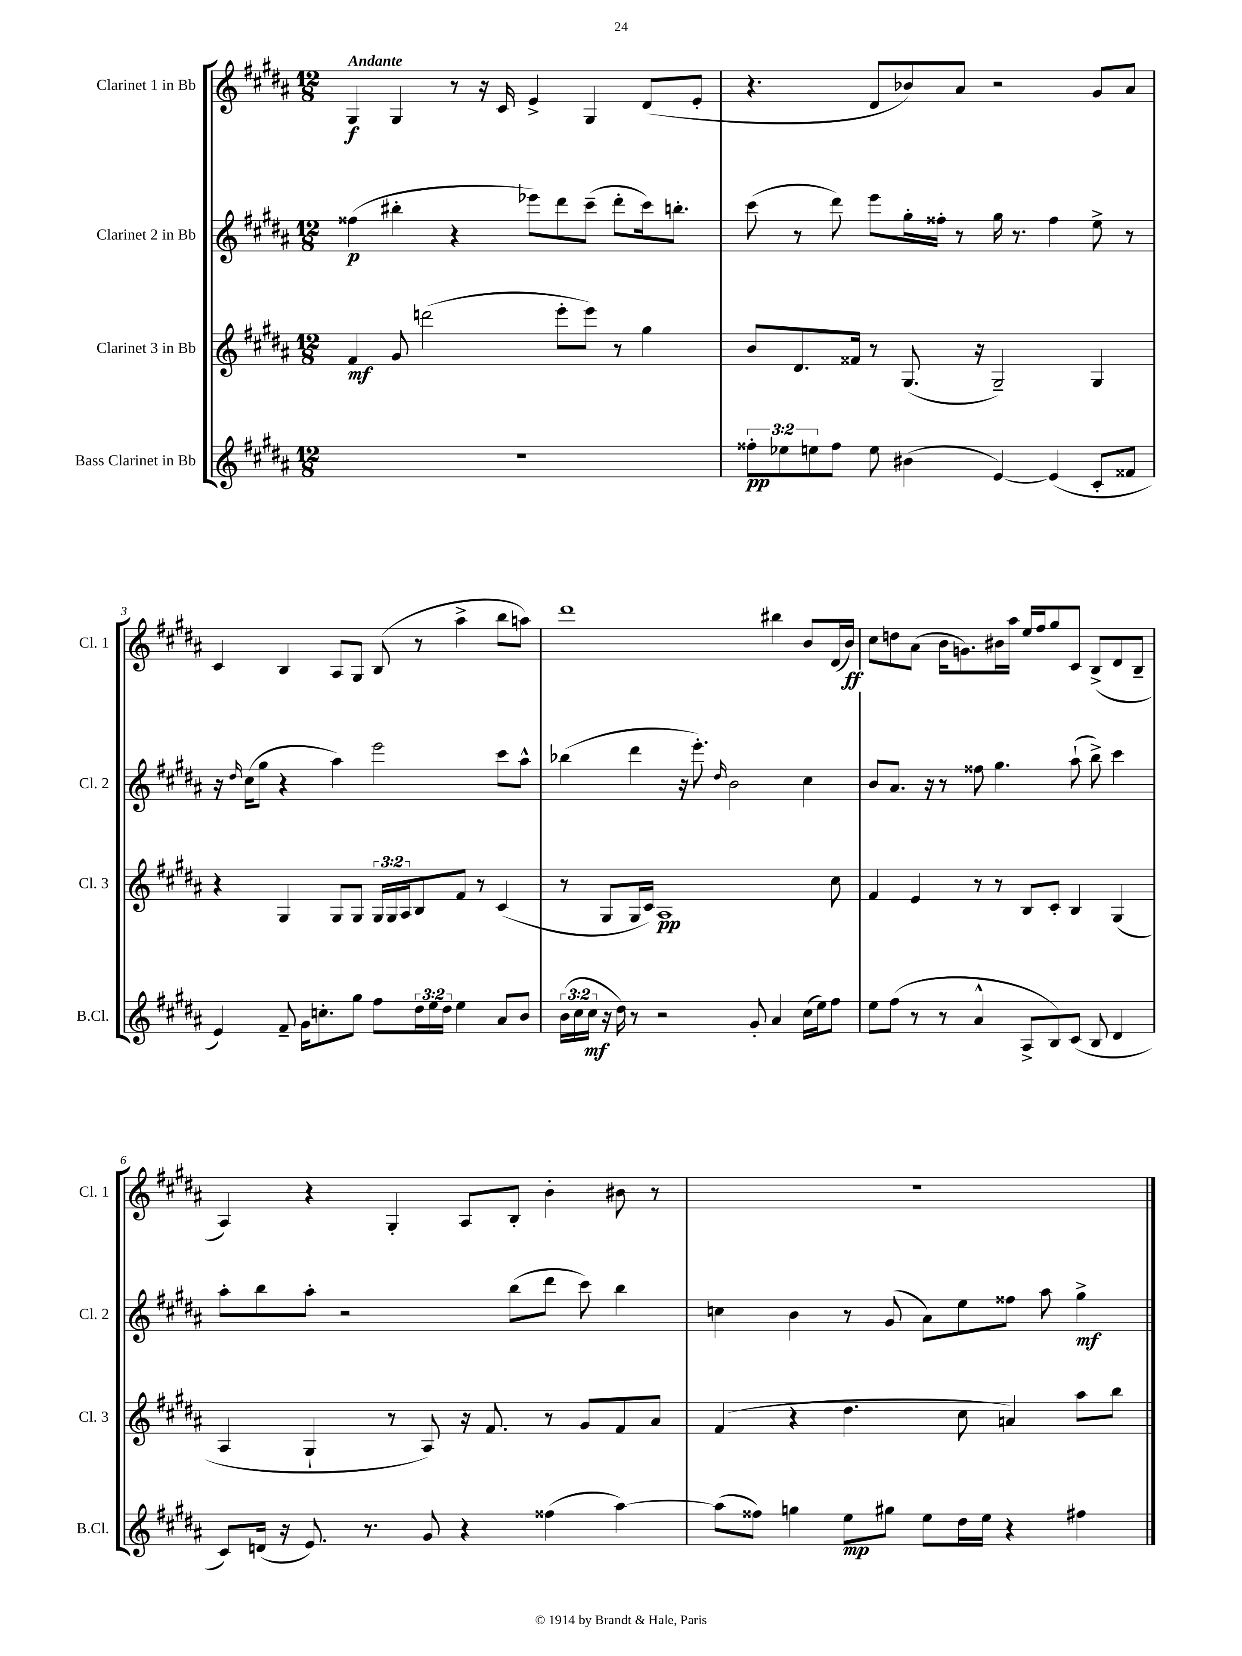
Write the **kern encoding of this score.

**kern	**dynam	**kern	**dynam	**kern	**dynam	**kern	**dynam
*part4	*part4	*part3	*part3	*part2	*part2	*part1	*part1
*staff4	*staff4	*staff3	*staff3	*staff2	*staff2	*staff1	*staff1
*I"Bass Clarinet in Bb	*	*I"Clarinet 3 in Bb	*	*I"Clarinet 2 in Bb	*	*I"Clarinet 1 in Bb	*
*I'B.Cl.	*	*I'Cl. 3	*	*I'Cl. 2	*	*I'Cl. 1	*
*clefG2	*	*clefG2	*	*clefG2	*	*clefG2	*
*k[f#c#g#d#a#]	*	*k[f#c#g#d#a#]	*	*k[f#c#g#d#a#]	*	*k[f#c#g#d#a#]	*
*M12/8	*	*M12/8	*	*M12/8	*	*M12/8	*
=1	=1	=1	=1	=1	=1	=1	=1
!	!	!	!	!	!	!LO:TX:a:B:t=Andante	!
1.r	.	4f#/	mf	(4ff##X\	p	4G#/	f
.	.	8g#/	.	4bb#X'\	.	4G#/	.
.	.	(2dddn\	.	.	.	.	.
.	.	.	.	4r	.	8r	.
.	.	.	.	.	.	16r	.
.	.	.	.	.	.	16c#/	.
.	.	.	.	8eee-X\L)	.	4e^/	.
.	.	8eee'\L	.	8ddd#\	.	.	.
.	.	8eee\J)	.	(8ccc#~\J	.	4G#/	.
.	.	8r	.	8ddd#'\L	.	.	.
.	.	4gg#\	.	16ccc#\k)	.	(8d#/L	.
.	.	.	.	8.bbn'\J	.	.	.
.	.	.	.	.	.	8e'/J	.
=2	=2	=2	=2	=2	=2	=2	=2
12ff##X'\L	pp	8b/L	.	(8ccc#\	.	4.r	.
12ee-X\	.	.	.	.	.	.	.
.	.	8.d#/	.	8r	.	.	.
12een\	.	.	.	.	.	.	.
8ff##\J	.	.	.	8ddd#\)	.	.	.
.	.	16f##X/Jk	.	.	.	.	.
8ee\	.	8r	.	8eee\L	.	8d#/L	.
(4b#X\	.	(8.G#/	.	16gg#'\L	.	8b-X/)	.
.	.	.	.	16ff##X'\JJ	.	.	.
.	.	.	.	8r	.	8a#/J	.
.	.	16r	.	.	.	.	.
[4e/)	.	2G#~/)	.	16gg#\	.	2r	.
.	.	.	.	8.r	.	.	.
(4e/]	.	.	.	4ff##\	.	.	.
8c#'/L	.	4G#/	.	8ee^\	.	8g#/L	.
8f##X/J	.	.	.	8r	.	8a#/J	.
!!LO:LB:g=z
=3	=3	=3	=3	=3	=3	=3	=3
4e/)	.	4r	.	16r	.	4c#/	.
.	.	.	.	16qqdd#/	.	.	.
.	.	.	.	(16cc#\KL	.	.	.
.	.	.	.	8gg#\J	.	.	.
8f#~/	.	4G#/	.	4r	.	4B/	.
16g#\KL	.	.	.	.	.	.	.
8.ccn'\	.	.	.	.	.	.	.
.	.	8G#/L	.	4aa#\)	.	8A#/L	.
8gg#\J	.	8G#/J	.	.	.	8G#/J	.
8ff#\L	.	24G#/LL	.	2eee\	.	(8B/	.
.	.	24G#/	.	.	.	.	.
.	.	24A#/J	.	.	.	.	.
24dd#\L	.	8B/	.	.	.	8r	.
24ee\	.	.	.	.	.	.	.
24dd#\JJ	.	.	.	.	.	.	.
4ee\	.	8f#/J	.	.	.	4aa#^\	.
.	.	8r	.	.	.	.	.
8a#/L	.	(4c#/	.	8ccc#\L	.	8bb\L	.
8b/J	.	.	.	8aa#^^\J	.	8aan\J)	.
=4	=4	=4	=4	=4	=4	=4	=4
(24b\LL	.	8r	.	(4bb-X\	.	1ddd#	.
24cc#\	.	.	.	.	.	.	.
24cc#\JJ	mf	.	.	.	.	.	.
16r	.	8G#/L	.	.	.	.	.
16dd#\)	.	.	.	.	.	.	.
8r	.	16G#/L	.	4ddd#\	.	.	.
.	.	16c#/JJ)	.	.	.	.	.
2r	.	1A#	pp	.	.	.	.
.	.	.	.	16r	.	.	.
.	.	.	.	8.eee'\)	.	.	.
.	.	.	.	16qqdd#/	.	.	.
.	.	.	.	2b\	.	.	.
8g#'/	.	.	.	.	.	.	.
4a#/	.	.	.	.	.	4bb#X\	.
(16cc#\LL	.	.	.	4cc#\	.	8b/L	.
16ee\J)	.	.	.	.	.	.	.
8ff#\J	.	8cc#\	.	.	.	(16d#/L	.
.	.	.	.	.	.	16b/JJ)	ff
=5	=5	=5	=5	=5	=5	=5	=5
8ee\L	.	4f#/	.	8b/L	.	8cc#\L	.
(8ff#\J	.	.	.	8.a#/J	.	8ddn\	.
8r	.	4e/	.	.	.	(8a#\J	.
.	.	.	.	16r	.	.	.
8r	.	.	.	8r	.	16b\KL	.
.	.	.	.	.	.	8.gn\)	.
4a#^^/	.	8r	.	8ff##X\	.	.	.
.	.	8r	.	4.gg#\	.	16b#X\L	.
.	.	.	.	.	.	16aa#\JJ	.
8A#^/L	.	8B/L	.	.	.	16ee/LL	.
.	.	.	.	.	.	16ff#/J	.
8B/)	.	8c#'/J	.	.	.	8gg#/	.
(8c#/J	.	4B/	.	(8aa#`\	.	8c#/J	.
8B/	.	.	.	8bb^\)	.	(8B^/L	.
4d#/	.	(4G#/	.	4ccc#\	.	8d#/	.
.	.	.	.	.	.	8B~/J	.
!!LO:LB:g=z
=6	=6	=6	=6	=6	=6	=6	=6
8c#/L)	.	4A#/	.	8aa#'\L	.	4A#/)	.
(16dn/Jk	.	.	.	8bb\	.	.	.
16r	.	.	.	.	.	.	.
8.e/)	.	4G#`/	.	8aa#'\J	.	4r	.
.	.	.	.	2r	.	.	.
8.r	.	.	.	.	.	.	.
.	.	8r	.	.	.	4G#'/	.
8g#/	.	8A#/)	.	.	.	.	.
4r	.	16r	.	.	.	8A#/L	.
.	.	8.f#/	.	.	.	.	.
.	.	.	.	(8bb\L	.	8B'/J	.
(4ff##X\	.	8r	.	8ddd#\J	.	4b'\	.
.	.	8g#/L	.	8ccc#\)	.	.	.
[4aa#\)	.	8f#/	.	4bb\	.	8b#X\	.
.	.	8a#/J	.	.	.	8r	.
=7	=7	=7	=7	=7	=7	=7	=7
(8aa#\L]	.	(4f#/	.	4ccn\	.	1.r	.
8ff##X\J)	.	.	.	.	.	.	.
4ggn\	.	4r	.	4b\	.	.	.
8ee\L	mp	4.dd#\	.	8r	.	.	.
8gg#X\J	.	.	.	(8g#/	.	.	.
8ee\L	.	.	.	8a#\L)	.	.	.
16dd#\L	.	8cc#\	.	8ee\	.	.	.
16ee\JJ	.	.	.	.	.	.	.
4r	.	4an/)	.	8ff##X\J	.	.	.
.	.	.	.	8aa#\	.	.	.
4ff#X\	.	8aa#\L	.	4gg#^\	mf	.	.
.	.	8bb\J	.	.	.	.	.
==	==	==	==	==	==	==	==
*-	*-	*-	*-	*-	*-	*-	*-
